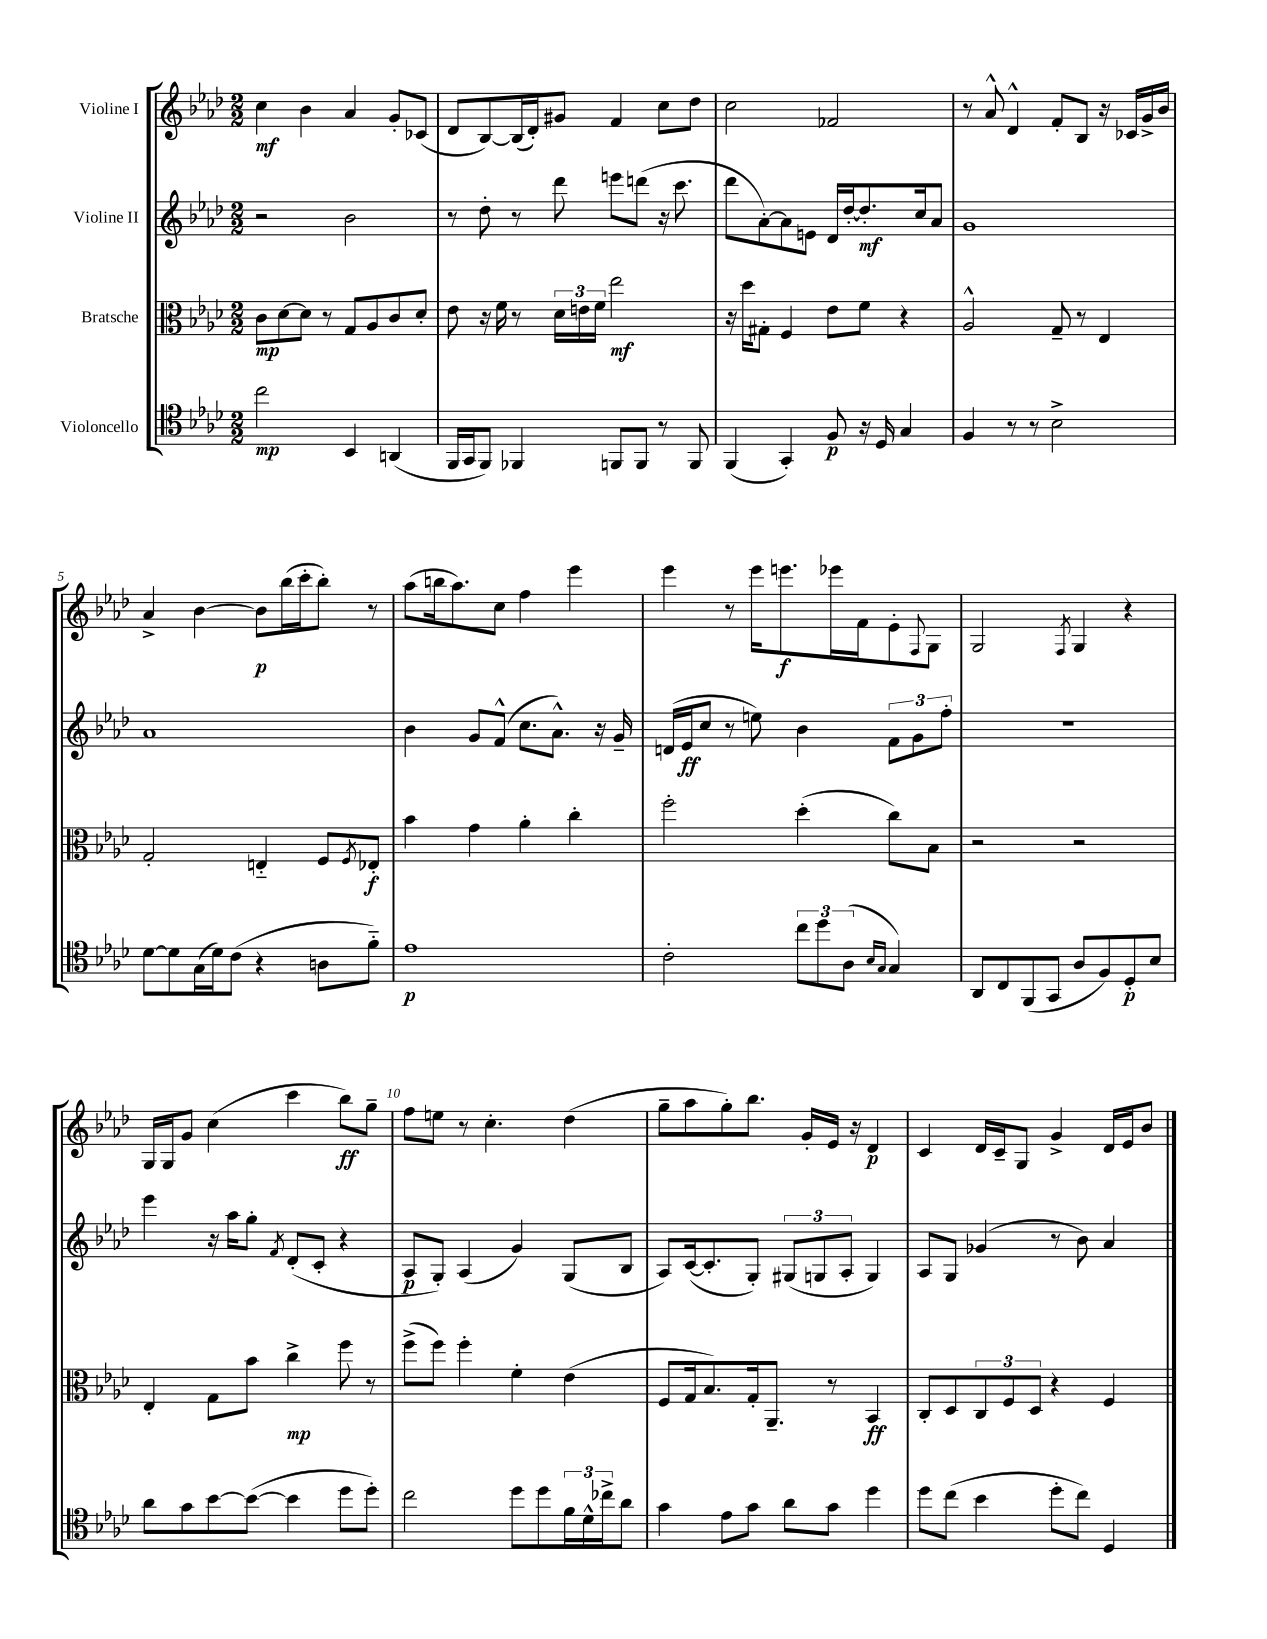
<<
\new StaffGroup <<
\new Staff = "s0" \with { instrumentName = "Violine I" } {
    \clef treble \key aes \major \numericTimeSignature \time 2/2
    c''4\mf bes'4 aes'4 g'8-. ces'8( |
    des'8 bes8~) bes16( des'16-.) gis'8 f'4 c''8 des''8 |
    c''2 fes'2 |
    r8 aes'8-^ des'4-^ f'8-. bes8 r16 ces'16 g'16-> bes'16 |
    aes'4-> bes'4~ bes'8\p bes''16( c'''16-. bes''8-.) r8 |
    aes''8( b''16 aes''8.) c''8 f''4 ees'''4 |
    ees'''4 r8 ees'''16 e'''8.\f ees'''16 f'16 ees'8-. \appoggiatura { f8 } g8 |
    g2 \acciaccatura { f8 } g4 r4 |
    g16 g16 g'8 c''4( c'''4 bes''8\ff) g''8-- |
    f''8 e''8 r8 c''4.-. des''4( |
    g''8-- aes''8 g''8-.) bes''8. g'16-. ees'16 r16 des'4\p |
    c'4 des'16 c'16-- g8 g'4-> des'16 ees'16 bes'8 \bar "|." |
}
\new Staff = "s1" \with { instrumentName = "Violine II" } {
    \clef treble \key aes \major \numericTimeSignature \time 2/2
    r2 bes'2 |
    r8 des''8-. r8 des'''8 e'''8 d'''8( r16 c'''8. |
    des'''8 aes'8~-.) aes'8 e'8 des'16 des''16~-. des''8.-.\mf c''16 aes'8 |
    g'1 |
    aes'1 |
    bes'4 g'8 f'8-^( c''8. aes'8.-^) r16 g'16-- |
    d'16( ees'16\ff c''8 r8 e''8) bes'4 \tuplet 3/2 { f'8 g'8 f''8-. } |
    R1 |
    ees'''4 r16 aes''16 g''8-. \acciaccatura { f'8 } des'8-.( c'8-. r4 |
    aes8\p g8-.) aes4( g'4) g8( bes8 |
    aes8) c'16~( c'8.-. g8-.) \tuplet 3/2 { gis8( g8 aes8-. } g4) |
    aes8 g8 ges'4( r8 bes'8) aes'4 \bar "|." |
}
\new Staff = "s2" \with { instrumentName = "Bratsche" } {
    \clef alto \key aes \major \numericTimeSignature \time 2/2
    c'8\mp des'8~ des'8 r8 g8 aes8 c'8 des'8-. |
    ees'8 r16 f'16 r8 \tuplet 3/2 { des'16 e'16 f'16 } ees''2\mf |
    r16 des''16 gis8-. f4 ees'8 f'8 r4 |
    aes2-^ g8-- r8 ees4 |
    g2-. e4-_ f8 \acciaccatura { f8 } ees8-.\f |
    bes'4 g'4 aes'4-. c''4-. |
    f''2-. des''4-.( c''8) bes8 |
    r2 r2 |
    ees4-. g8 bes'8 c''4->\mp f''8 r8 |
    f''8->( f''8) f''4-. f'4-. ees'4( |
    f8 g16 bes8.) g16-. aes,8.-- r8 bes,4\ff |
    c8-. des8 \tuplet 3/2 { c8 f8 des8 } r4 f4 \bar "|." |
}
\new Staff = "s3" \with { instrumentName = "Violoncello" } {
    \clef tenor \key aes \major \numericTimeSignature \time 2/2
    c''2\mp bes,4 a,4( |
    f,16 g,16 f,8) fes,4 f,8 f,8 r8 f,8 |
    f,4( g,4-.) f8\p r16 des16 g4 |
    f4 r8 r8 bes2-> |
    des'8~ des'8 g16( des'16) c'8( r4 a8 f'8-_) |
    ees'1\p |
    c'2-. \tuplet 3/2 { c''8 des''8 aes8( } \grace { bes16 g16 } g4) |
    aes,8 c8 f,8( g,8 aes8 f8) des8-.\p bes8 |
    aes'8 g'8 bes'8~ bes'8~( bes'4 des''8 des''8-.) |
    c''2 des''8 des''8 \tuplet 3/2 { f'16 des'16-^ ces''16-> } aes'8 |
    g'4 ees'8 g'8 aes'8 g'8 des''4 |
    des''8 c''8( bes'4 des''8-. c''8) des4 \bar "|." |
}
>>
>>
\layout { \context { \Score \override BarNumber.break-visibility = ##(#f #t #t) barNumberVisibility = #(every-nth-bar-number-visible 5) } }
